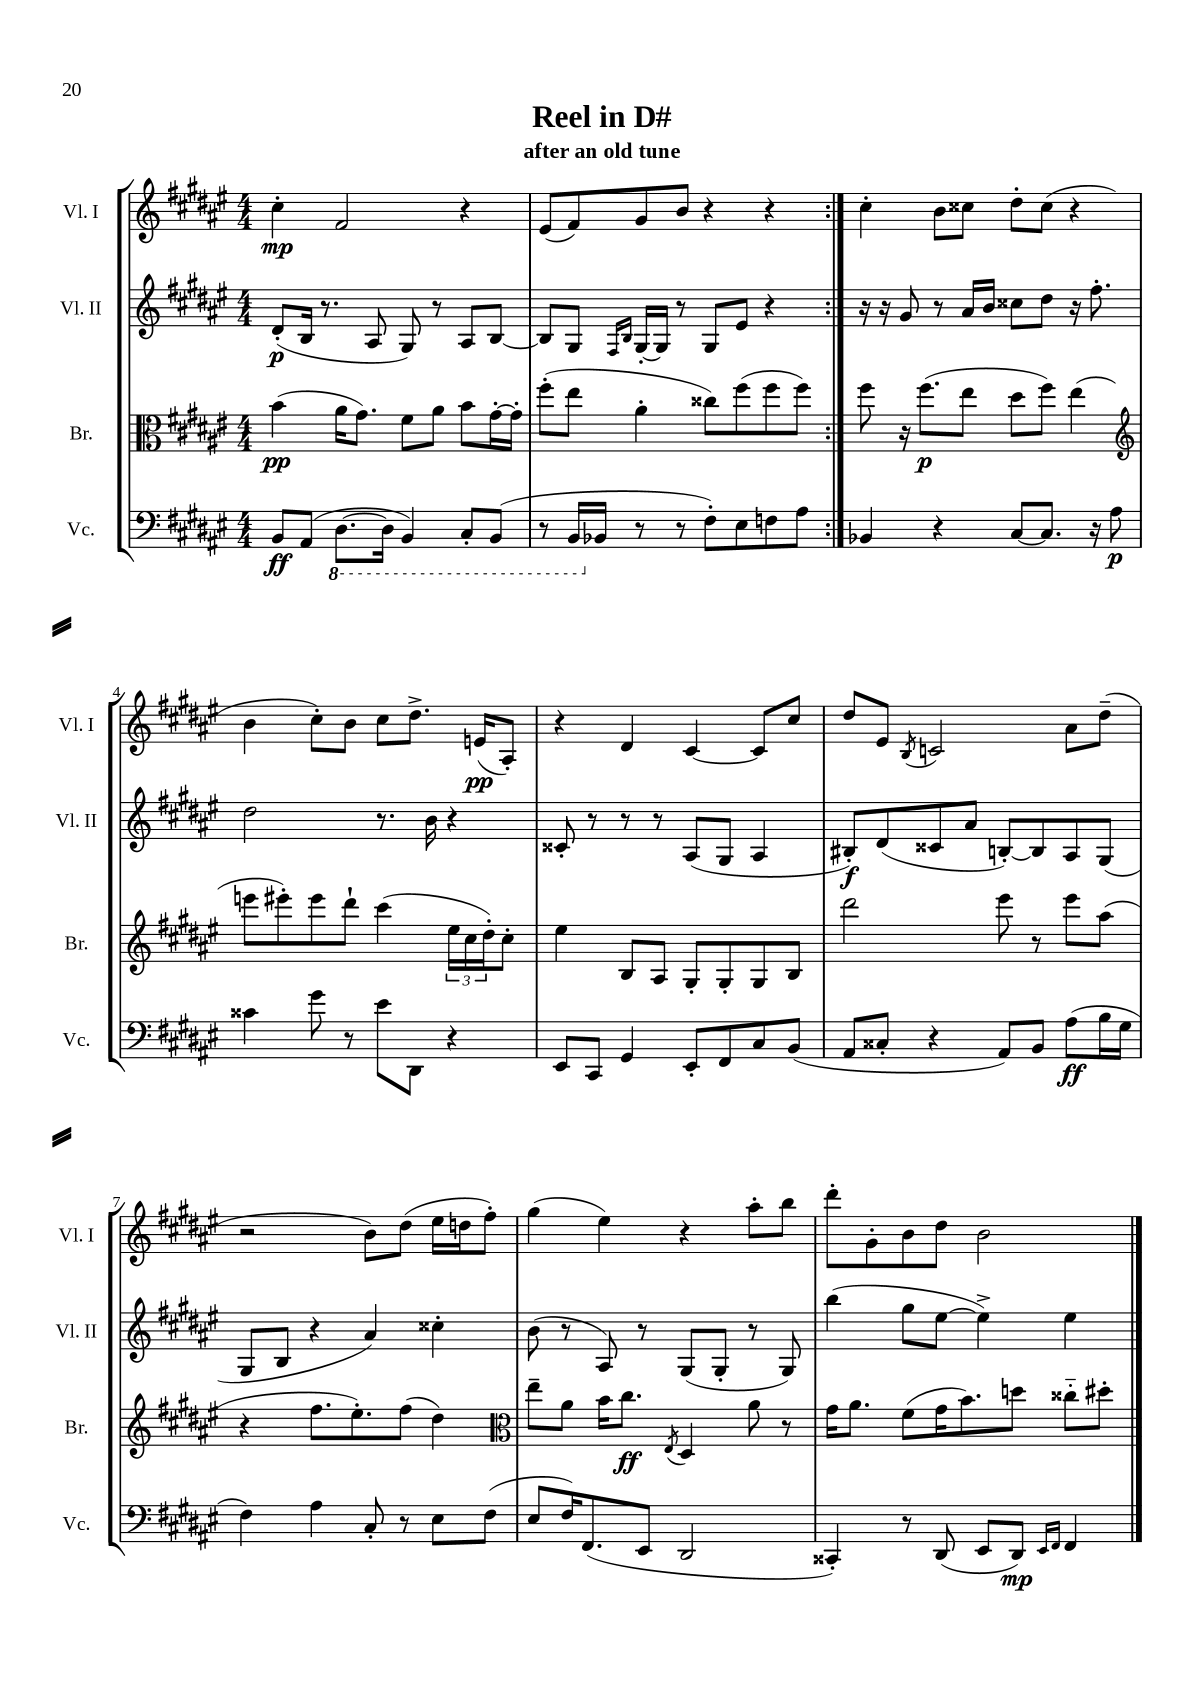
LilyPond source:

\header { title = "Reel in D#" subtitle = "after an old tune" }
<<
\new StaffGroup <<
\new Staff = "s0" \with { instrumentName = "Vl. I" shortInstrumentName = "Vl. I" } {
    \clef treble \key fis \major \numericTimeSignature \time 4/4
    \repeat volta 2 { cis''4-.\mp fis'2 r4 |
    eis'8( fis'8) gis'8 b'8 r4 r4 | }
    cis''4-. b'8 cisis''8 dis''8-. cisis''8( r4 |
    b'4 cis''8-.) b'8 cis''8 dis''8.-> e'16\pp( ais8-.) |
    r4 dis'4 cis'4~ cis'8 cis''8 |
    dis''8 eis'8 \acciaccatura { b8 } c'2 ais'8 dis''8--( |
    r2 b'8) dis''8( eis''16 d''16 fis''8-.) |
    gis''4( eis''4) r4 ais''8-. b''8 |
    dis'''8-. gis'8-. b'8 dis''8 b'2 \bar "|." |
}
\new Staff = "s1" \with { instrumentName = "Vl. II" shortInstrumentName = "Vl. II" } {
    \clef treble \key fis \major \numericTimeSignature \time 4/4
    \repeat volta 2 { dis'8-.\p( b16 r8. ais8 gis8) r8 ais8 b8~ |
    b8 gis8 \grace { fis16 b16 } gis16~-. gis16 r8 gis8 eis'8 r4 | }
    r16 r16 gis'8 r8 ais'16 b'16 cisis''8 dis''8 r16 fis''8.-. |
    dis''2 r8. b'16 r4 |
    cisis'8-. r8 r8 r8 ais8( gis8 ais4 |
    bis8-.\f) dis'8( cisis'8 ais'8 b8~-.) b8 ais8 gis8( |
    gis8 b8 r4 ais'4) cisis''4-. |
    b'8( r8 ais8) r8 gis8( gis8-. r8 gis8) |
    b''4( gis''8 eis''8~ eis''4->) eis''4 \bar "|." |
}
\new Staff = "s2" \with { instrumentName = "Br." shortInstrumentName = "Br." } {
    \clef alto \key fis \major \numericTimeSignature \time 4/4
    \repeat volta 2 { b'4\pp( ais'16 gis'8.) fis'8 ais'8 b'8 gis'16~-. gis'16-. |
    fis''8-.( eis''8 ais'4-. cisis''8) fis''8( fis''8 fis''8) | }
    fis''8 r16 fis''8.\p( eis''8 dis''8 fis''8) eis''4( |
    \clef treble e'''8 eis'''8-.) eis'''8 dis'''8-! cis'''4( \tuplet 3/2 { eis''16 cis''16 dis''16-.) } cis''8-. |
    eis''4 b8 ais8 gis8-. gis8-. gis8 b8 |
    dis'''2 eis'''8 r8 eis'''8 ais''8( |
    r4 fis''8. eis''8.-.) fis''8( dis''4) |
    \clef alto eis''8-- ais'8 b'16 cis''8.\ff \acciaccatura { eis8 } dis4 ais'8 r8 |
    gis'16 ais'8. fis'8( gis'16 b'8.) d''8 cisis''8-_ dis''8-. \bar "|." |
}
\new Staff = "s3" \with { instrumentName = "Vc." shortInstrumentName = "Vc." } {
    \clef bass \key fis \major \numericTimeSignature \time 4/4
    \repeat volta 2 { b,8\ff ais,8( \ottava #-1 dis,8.~ dis,16 b,,4) cis,8-. b,,8( |
    r8 b,,16 \ottava #0 bes,16 r8 r8 fis8-.) eis8 f8 ais8 | }
    bes,4 r4 cis8~ cis8. r16 ais8\p |
    cisis'4 gis'8 r8 eis'8 dis,8 r4 |
    eis,8 cis,8 gis,4 eis,8-. fis,8 cis8 b,8( |
    ais,8 cisis8-. r4 ais,8) b,8 ais8\ff( b16 gis16 |
    fis4) ais4 cis8-. r8 eis8 fis8( |
    eis8 fis16) fis,8.( eis,8 dis,2 |
    cisis,4-.) r8 dis,8( eis,8 dis,8\mp) \grace { eis,16 fis,16 } fis,4 \bar "|." |
}
>>
>>
